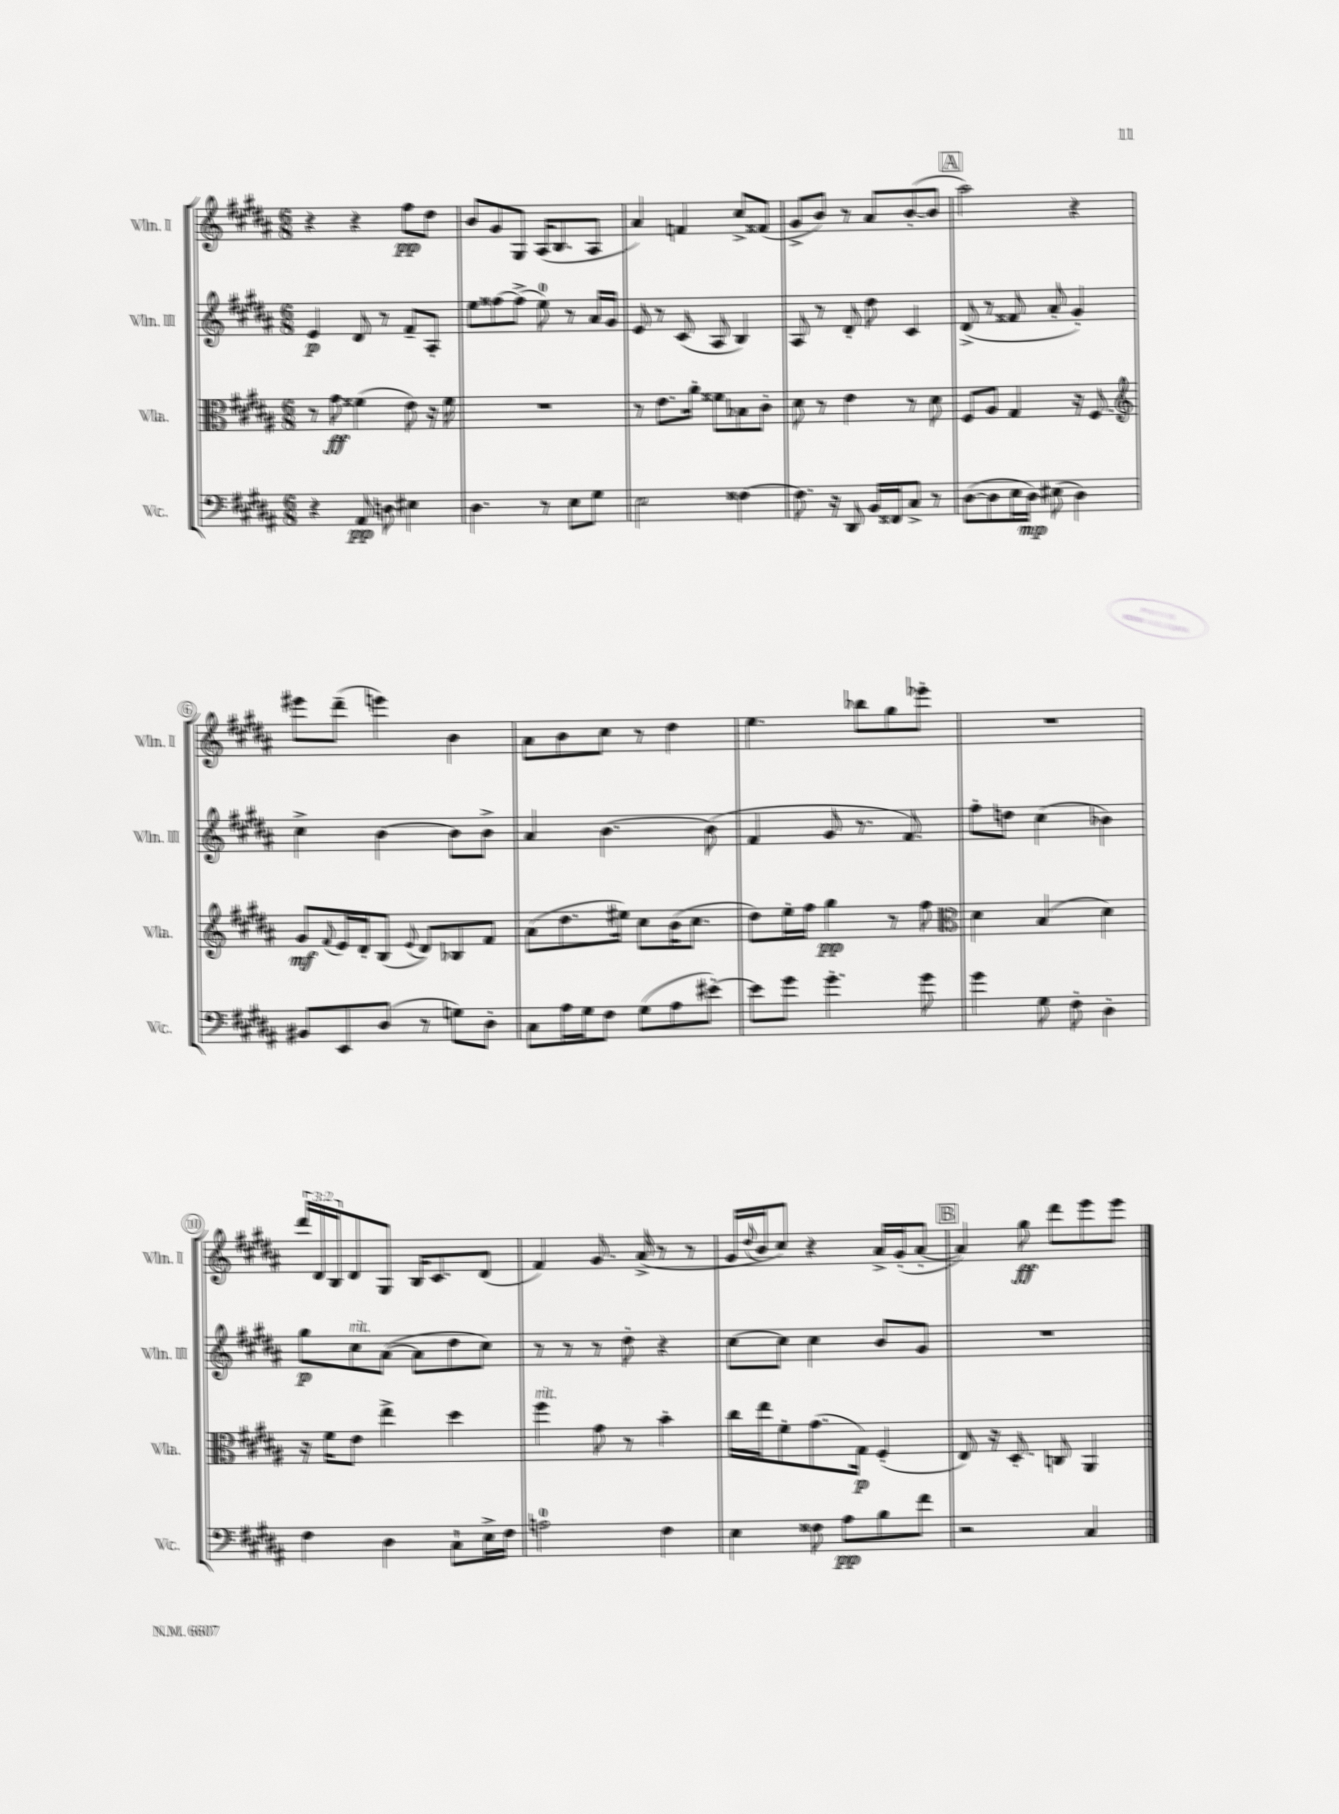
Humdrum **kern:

**kern	**kern	**kern	**kern
*staff4	*staff3	*staff2	*staff1
*clefF4	*clefC3	*clefG2	*clefG2
*k[f#c#g#d#a#]	*k[f#c#g#d#a#]	*k[f#c#g#d#a#]	*k[f#c#g#d#a#]
*M6/8	*M6/8	*M6/8	*M6/8
4r	8r	4e	4r
.	8g#	.	.
8AA#	(4f##	8d#	4r
8D	.	8r	.
4E#	8e)	8f#~	8ff#
.	16r	8A#'	8dd#
.	16f##	.	.
=	=	=	=
4.D#	2.r	8ee	8b
.	.	[8ff##	8g#
.	.	(8ff##^]	8G#
8r	.	8ee)	(16A#
.	.	.	8.B
8E	.	8r	.
8G#	.	16a#	8A#
.	.	16g#	.
=	=	=	=
2E	8r	8e	4a#)
.	8.e	8r	.
.	.	(8c#	4f
.	16a#'	.	.
.	8f##	8A#	.
[4F##	8B-	4B)	8cc#^
.	8c#'	.	(8f##
=	=	=	=
8.F##]	8d#	8A#	8g#^
.	8r	8r	8b)
16r	.	.	.
8DD#	4e	8d#'	8r
16BB	.	8dd#	8a#
16FF##	.	.	.
8C#^	8r	4c#	([8b'
8r	8d#	.	8b]
=	=	=	=
([8D#	8F#	(8d#^	2aa#)
8D#]	8A#	8r	.
16E	4G#	8f##	.
16D#)	.	.	.
(8E#	.	8a#'	.
4D#)	16r	4g#')	4r
.	8.F#	.	.
=	=	=	=
*	*clefG2	*	*
8BB#	8g#	4cc#^	8eee#
.	8qqf#	.	.
8EE	16e	.	(8ddd#~
.	16d#'	.	.
(8D#	(8B	[4b	4eee)
.	8qqe	.	.
8r	8d#)	.	.
8G)	8B-	8b]	4b
8D#'	8f#	8b^	.
=	=	=	=
8C#	(8a#	4a#	8a#
16A#	8.dd#	.	8b
16G#	.	.	.
8F#	.	[4.b	8cc#
.	16ee#)	.	.
(8G#	8cc#	.	8r
8A#	(16b	.	4dd#
.	8.cc#	.	.
[8e#')	.	(8b]	.
=	=	=	=
8e#]	8dd#)	4f#	4.ee
8g#	16ee'	.	.
.	16ff#	.	.
4.g#'	4gg#	8g#	.
.	.	8.r	8bb-
.	8r	.	8gg#
.	.	8.f#)	.
8g#	8ff#	.	8eee-'
=	=	=	=
*	*clefC3	*	*
4g#	4d#	8ff#'	2.r
.	.	8dd	.
8G#	(4B	(4cc#	.
8F#'	.	.	.
4D#'	4d#)	4b-)	.
=	=	=	=
4F#	16r	8gg#	24ddd#
.	.	.	24d#
.	16f#	.	.
.	.	.	24B
.	8e	8cc#	8d#
4D#	4ee^	([8a#	8G#
.	.	8a#]	16B
.	.	.	8.c#
8C#`	4dd#	8dd#	.
16E^	.	8cc#)	(8d#
16F#	.	.	.
=	=	=	=
2A	4ff#	8r	4f#)
.	.	8r	.
.	8g#	8r	8.g#
.	8r	8dd#'	.
.	.	.	(16a#^
4F#	4b'	4r	8r
.	.	.	8r
=	=	=	=
4E	16cc#	[8cc#	16g#
.	.	.	8qqdd#
.	16ee	.	16b
.	8f#'	8cc#]	8cc#)
8F##	(8.g#	4cc#	4r
8A#	.	.	.
.	16G#)	.	.
8B	(4F#'	8b	16a#^
.	.	.	(16g#'
8f#	.	8g#	[8a#'
=	=	=	=
2r	8E)	2.r	4a#])
.	16r	.	.
.	8.D#'	.	.
.	.	.	8gg#
.	8C	.	8ddd#
4C#	4AA#	.	8eee
.	.	.	8eee
==	==	==	==
*-	*-	*-	*-
